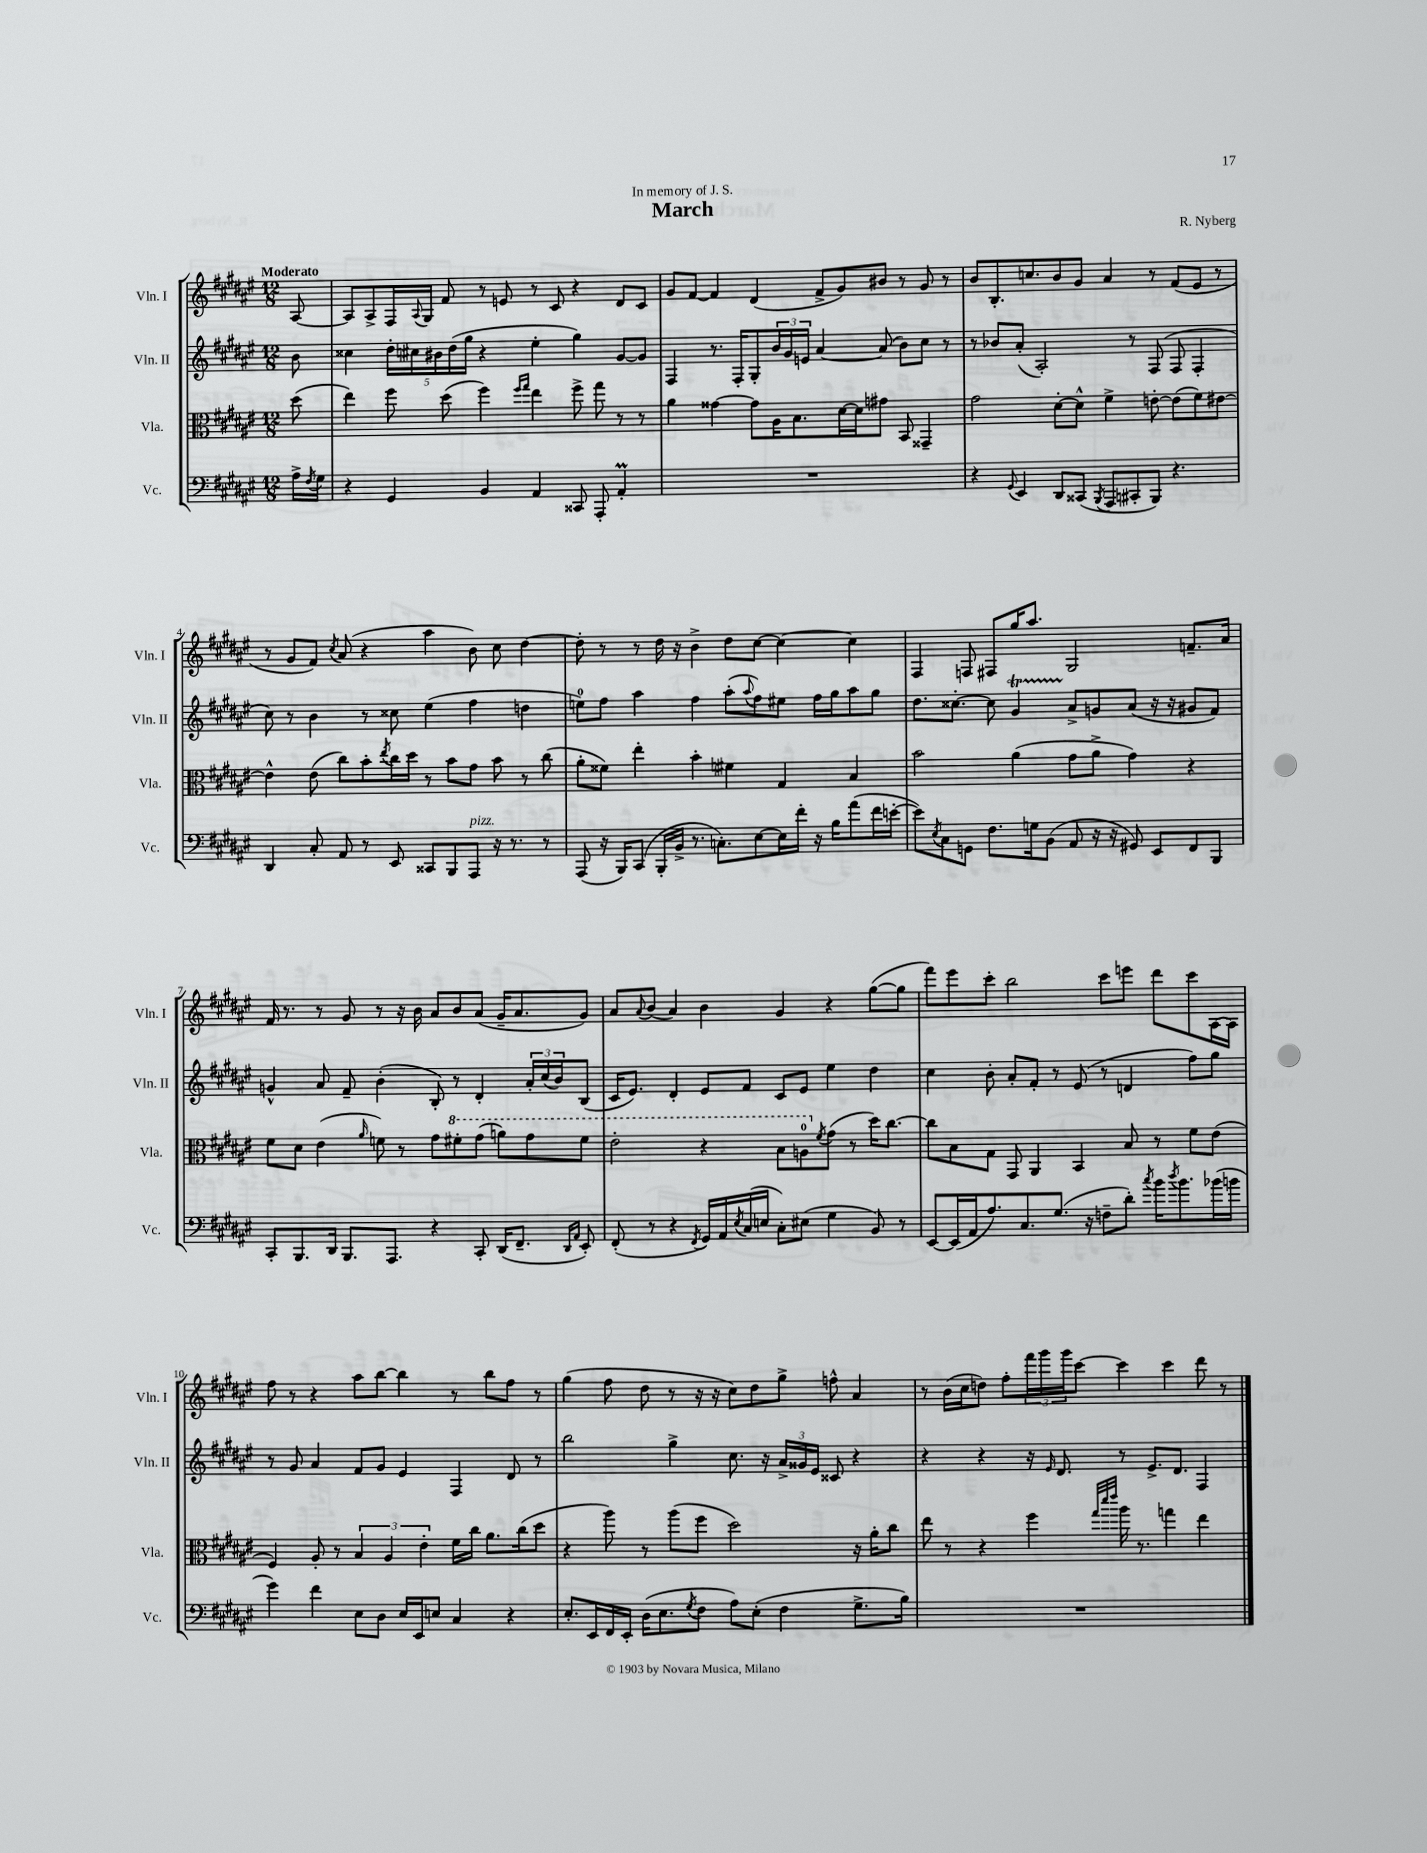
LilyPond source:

\header { title = "March" composer = "R. Nyberg" dedication = "In memory of J. S." }
<<
\new StaffGroup <<
\new Staff = "s0" \with { instrumentName = "Vln. I" shortInstrumentName = "Vln. I" } {
    \clef treble \key fis \major \numericTimeSignature \time 12/8 \partial 8 \tempo "Moderato"
    ais8~ |
    ais8 ais8-> fis16 \appoggiatura { ais8 } gis16 fis'8 r8 e'8 r8 cis'8 r4 dis'8 cis'8 |
    gis'8 fis'8~ fis'4 dis'4( fis'8-> gis'8) bis'8 r8 gis'8 r8 |
    b'8 b8.-. c''8. b'8 gis'8 ais'4 r8 fis'8( eis'8 r8 |
    r8 gis'8 fis'8) \acciaccatura { cis''8 } ais'8( r4 ais''4 b'8) cis''8 dis''4~ |
    dis''8-. r8 r8 dis''16 r16 b'4-> dis''8 cis''8~ cis''4~ cis''4 |
    fis4 f8 fis8 gis''16 ais''8. gis2 f'8.-- ais'16 |
    fis'16 r8. r8 gis'8 r8 r16 b'16 ais'8 b'8 ais'8( gis'16-- ais'8. gis'8) |
    ais'8 \appoggiatura { ais'8 } b'8( ais'4) b'4 gis'4 r4 gis''8~( gis''8 |
    fis'''8) eis'''8 cis'''8-. b''2 cis'''8 e'''8 dis'''8 cis'''8 ais16~ ais16 |
    fis''8 r8 r4 ais''8 b''8~ b''4 r8 b''8 fis''8 r8 |
    gis''4( fis''8 dis''8 r8 r16 r16 cis''8) dis''8 gis''8-> f''8-^ ais'4 |
    r8 b'16( cis''16 d''8) fis''8-. \tuplet 3/2 { fis'''16 gis'''16 gis'''16 } cis'''8~ cis'''4 cis'''4 dis'''8 r8 \bar "|." |
}
\new Staff = "s1" \with { instrumentName = "Vln. II" shortInstrumentName = "Vln. II" } {
    \clef treble \key fis \major \numericTimeSignature \time 12/8 \partial 8
    b'8 |
    cisis''4 \tuplet 5/4 { dis''16-. cis''16 bis'16 dis''16( gis''16 } r4 eis''4-. gis''4) gis'8~ gis'8 |
    fis4 r8. fis16-. gis8-. \tuplet 3/2 { b'16 gis'16 e'16 } ais'4~ ais'8( b'8) cis''8 r8 |
    r8 bes'8 ais'8-.( ais2-.) r8 fis8( fis8 fis4-. |
    cis''8) r8 b'4 r8 cisis''8 eis''4( fis''4 d''4 |
    e''8-0) fis''8 ais''4 fis''4 ais''8-.( \appoggiatura { ais''8 } fis''8) eis''8 fis''16 gis''16 ais''8 gis''8 |
    dis''8. cisis''8.~-. cisis''8 gis'4\startTrillSpan ais'8->\stopTrillSpan g'8 ais'8( r16 r16 gis'8 fis'8) |
    g'4-^ ais'8 fis'8-- b'4-.( b8-.) r8 dis'4-. \tuplet 3/2 { ais'16-. cis''16( b'16) } b8( |
    cis'16 eis'8.) dis'4-. eis'8 fis'8 cis'8 eis'8 eis''4 dis''4 |
    cis''4 b'8-. ais'8-. fis'8-. r8 eis'8( r8 d'4 fis''8) gis''8 |
    r8 gis'8 ais'4 fis'8 gis'8 eis'4 fis4 dis'8 r8 |
    b''2 gis''4-> cis''8. r16 \tuplet 3/2 { ais'16-> gisis'16 eis'16 } cisis'8 r4 |
    r4 r4 r16 \grace { eis'16 } dis'8. r8 eis'8.-> dis'8. fis4 \bar "|." |
}
\new Staff = "s2" \with { instrumentName = "Vla." shortInstrumentName = "Vla." } {
    \clef alto \key fis \major \numericTimeSignature \time 12/8 \partial 8
    dis''8( |
    eis''4) fis''8 dis''8( fis''4) \grace { fis''16 gis''16 } eis''4 fis''8-> gis''8 r8 r8 |
    ais'4 gisis'4~ gisis'8 ais16 b8. dis'16~ dis'16 gis'8 b,8 gisis,4-- |
    gis'2 dis'8~-. dis'8-^ fis'4-> e'8~-. e'8( fis'8) eis'8~ |
    eis'4-^ eis'8( cis''8) b'8-. \acciaccatura { eis''8 } cis''16 dis''16 r8 b'8 gis'8 b'8 r8 cis''8( |
    ais'8-. fisis'8) eis''4-. b'4-. fis'4 gis4 b4 |
    b'2 ais'4( gis'8 ais'8-> gis'4) r4 |
    fis'8 dis'8 eis'4( \grace { ais'16 } f'8) r8 gis'8 \ottava #1 fis''!8-. gis''8( a''8) gis''8 fis''8 |
    eis''2-. r4 b'8 a'8-0 \ottava #0 \acciaccatura { fis'8 } gis'8( r8 dis''16) cis''8.~ |
    cis''8 b8 gis8 gis,8 ais,4 b,4 b8 r8 fis'8 eis'8( |
    fis4) ais8-. r8 \tuplet 3/2 { b4 ais4 eis'4-. } fis'16 cis''16 ais'8. cis''16( dis''8 |
    r4 ais''8) r8 ais''8( fis''8 dis''2) r16 ais'16-. cis''8 |
    eis''8 r8 r4 fis''4 \grace { gis''32 dis'''32 eis'''32 } ais''16 r8. g''4 eis''4 \bar "|." |
}
\new Staff = "s3" \with { instrumentName = "Vc." shortInstrumentName = "Vc." } {
    \clef bass \key fis \major \numericTimeSignature \time 12/8 \partial 8
    ais16-> \acciaccatura { fis8 } gis16 |
    r4 gis,4 b,4 ais,4 cisis,8 ais,,8-. ais,4-.\prall |
    R1. |
    r4 \appoggiatura { gis,8 } eis,4 dis,8 cisis,8( \acciaccatura { b,,8 } ais,,8 cis,8-. b,,8) r4. |
    dis,4 cis8-. ais,8 r8 eis,8 cisis,8 b,,8 ais,,8^\markup { \italic "pizz." } r16 r8. r8 |
    ais,,8( r16 b,,16) cis,8( b,,16-. b,16-> r8. c8.-.) eis8~ eis16 fis'16-. r16 b16 ais'8( fis'16 e'16~-. |
    e'8) \acciaccatura { eis8 } cis8 g,8 fis8. g16 b,8( ais,8 r16 r16 gis,8) eis,8 fis,8 b,,8 |
    cis,8-. b,,8. dis,16 b,,8. ais,,8. r4 cis,8-. dis,16( fis,8.-- \grace { dis,16 ais,16 } eis,8-.) |
    fis,8-.( r8 r4 \acciaccatura { fis,8 } gis,16) ais,16 \acciaccatura { eis8 } cis16( e16 cis8-.) eis8( gis4 b,8) r8 |
    eis,8~ eis,16( ais,16 ais8.) cis8. gis8.( r16 f8-- dis'8-.) \acciaccatura { cis''8 } b'16 \acciaccatura { dis''8 } b'8. bes'16( b'16 |
    gis'4) fis'4 eis8 dis8 eis16 eis,16 e8 cis4 r4 |
    eis8.-. eis,16 fis,16 eis,16-. dis16( eis8. \acciaccatura { gis8 } fis8 ais8) eis8-.( fis4 gis8.-> b16) |
    R1. \bar "|." |
}
>>
>>
